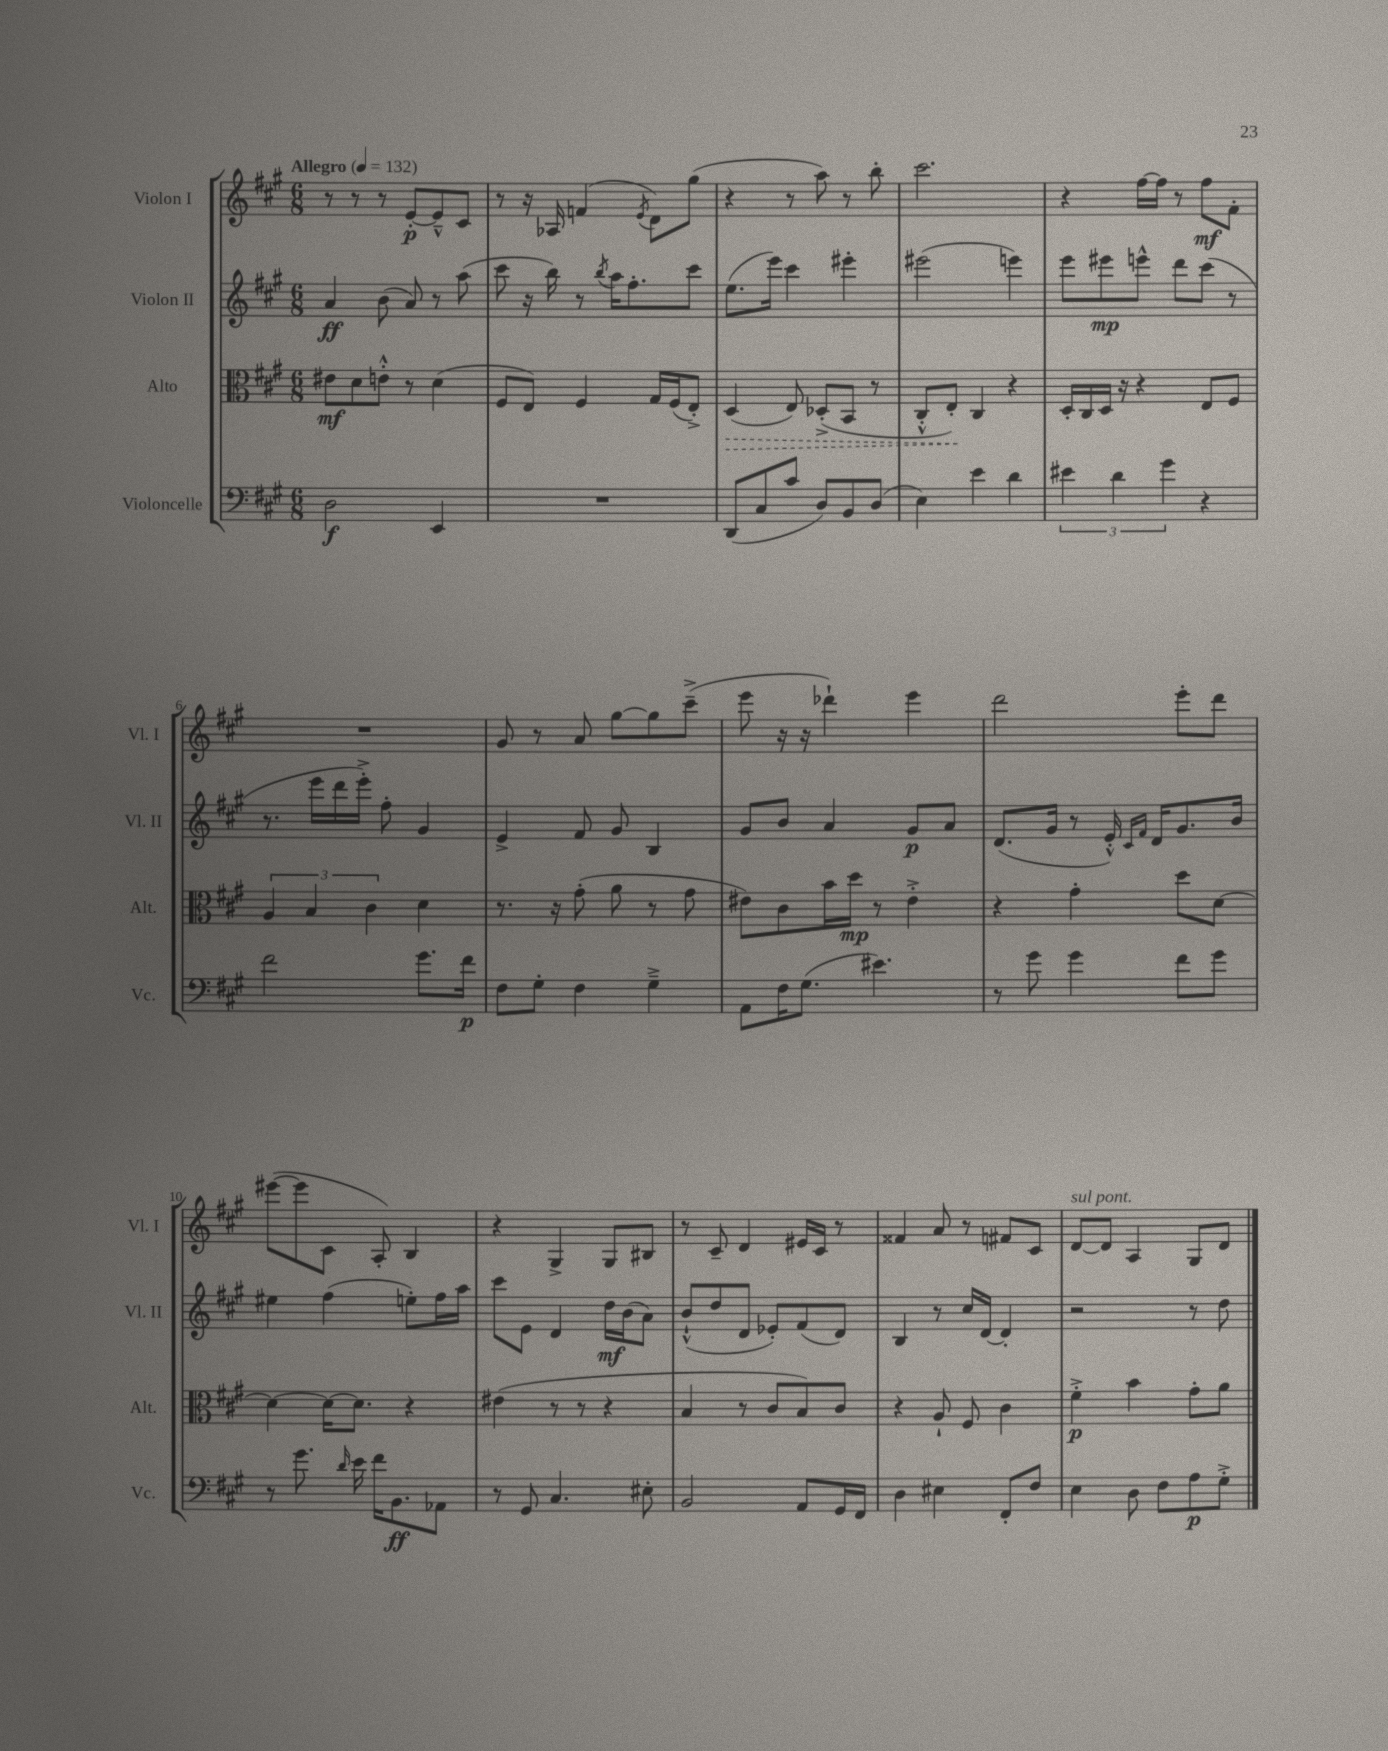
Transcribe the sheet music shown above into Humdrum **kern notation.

**kern	**dynam	**kern	**dynam	**kern	**dynam	**kern	**dynam
*part4	*part4	*part3	*part3	*part2	*part2	*part1	*part1
*staff4	*staff4	*staff3	*staff3	*staff2	*staff2	*staff1	*staff1
*I"Violoncelle	*	*I"Alto	*	*I"Violon II	*	*I"Violon I	*
*I'Vc.	*	*I'Alt.	*	*I'Vl. II	*	*I'Vl. I	*
*clefF4	*	*clefC3	*	*clefG2	*	*clefG2	*
*k[f#c#g#]	*	*k[f#c#g#]	*	*k[f#c#g#]	*	*k[f#c#g#]	*
*M6/8	*	*M6/8	*	*M6/8	*	*M6/8	*
*MM132	*	*MM132	*	*MM132	*	*MM132	*
=1	=1	=1	=1	=1	=1	=1	=1
!	!	!	!	!	!	!LO:TX:a:B:t=Allegro	!
2D\	f	8e#X\L	mf	4a/	ff	8r	.
.	.	8d\	.	.	.	8r	.
.	.	8en'^^\J	.	(8b\	.	8r	.
.	.	8r	.	8a/)	.	[8e'/L	p
4EE/	.	(4d\	.	8r	.	8e~^^/]	.
.	.	.	.	(8aa\	.	8c#/J	.
=2	=2	=2	=2	=2	=2	=2	=2
2.r	.	8F#/L	.	8ccc#\	.	8r	.
.	.	8E/J)	.	16r	.	16r	.
.	.	.	.	16bb\)	.	16A-X/	.
.	.	4F#/	.	8r	.	(4fn/	.
.	.	.	.	8qbb/	.	.	.
.	.	.	.	16aa\KL	.	.	.
.	.	.	.	8.ff#'\	.	.	.
.	.	.	.	.	.	8qe/	.
.	.	16G#/LL	.	.	.	8d\L)	.
.	.	(16F#/J	.	.	.	.	.
.	.	8E'^/J)	.	8ccc#\J	.	(8gg#\J	.
=3	=3	=3	=3	=3	=3	=3	=3
!	!	!	!LO:HP:b	!	!	!	!
(8DD/L	.	(4D/	>	(8.ee\L	.	4r	.
8C#/	.	.	.	.	.	.	.
.	.	.	.	16eee\Jk)	.	.	.
8c#/J	.	8E/)	.	4ccc#\	.	8r	.
8D/L)	.	(8D-X'^/L	.	.	.	8aa\)	.
8BB/	.	8BB/J	.	4eee#X'\	.	8r	.
(8D/J	.	8r	.	.	.	8bb'\	.
=4	=4	=4	=4	=4	=4	=4	=4
4E\)	.	8C#'^^/L	.	(2eee#X\	.	2.ccc#\	.
.	.	8E'/J)	.	.	.	.	.
4e\	.	4C#/	]	.	.	.	.
4d\	.	4r	.	4eeen\)	.	.	.
=5	=5	=5	=5	=5	=5	=5	=5
6e#X\	.	16D'/LL	.	8eee\L	.	4r	.
.	.	16C#/	.	.	.	.	.
.	.	16D/JJ	.	8eee#X\	mp	.	.
6d\	.	.	.	.	.	.	.
.	.	16r	.	.	.	.	.
.	.	4r	.	8eeen^^\J	.	[16ff#\LL	.
.	.	.	.	.	.	16ff#\JJ]	.
6g#\	.	.	.	.	.	.	.
.	.	.	.	8ddd\L	.	8r	.
4r	.	8E/L	.	(8ccc#\J	.	8ff#\L	mf
.	.	8F#/J	.	8r	.	8f#'\J	.
!!LO:LB:g=z
=6	=6	=6	=6	=6	=6	=6	=6
2f#\	.	6A/	.	8.r	.	2.r	.
.	.	6B/	.	.	.	.	.
.	.	.	.	16eee\LL	.	.	.
.	.	.	.	16ddd\	.	.	.
.	.	.	.	16eee'^\JJ)	.	.	.
.	.	6c#\	.	.	.	.	.
.	.	.	.	8ff#'\	.	.	.
8.g#\L	.	4d\	.	4g#/	.	.	.
16f#\Jk	p	.	.	.	.	.	.
=7	=7	=7	=7	=7	=7	=7	=7
8F#\L	.	8.r	.	4e^/	.	8g#/	.
8G#'\J	.	.	.	.	.	8r	.
.	.	16r	.	.	.	.	.
4F#\	.	(8g#'\	.	8f#/	.	8a/	.
.	.	8a\	.	8g#/	.	[8gg#\L	.
4G#~^\	.	8r	.	4B/	.	8gg#\]	.
.	.	8g#\	.	.	.	(8ccc#~^\J	.
=8	=8	=8	=8	=8	=8	=8	=8
8AA\L	.	8e#X\L)	.	8g#/L	.	8eee\	.
16F#\K	.	8c#\	.	8b/J	.	16r	.
(8.G#\J	.	.	.	.	.	16r	.
.	.	16b\L	.	4a/	.	4ddd-X`\)	.
.	.	16dd\JJ	mp	.	.	.	.
4.e#X\)	.	8r	.	.	.	.	.
.	.	4e#'^\	.	8g#/L	p	4eee\	.
.	.	.	.	8a/J	.	.	.
=9	=9	=9	=9	=9	=9	=9	=9
8r	.	4r	.	(8.d/L	.	2ddd\	.
8g#\	.	.	.	.	.	.	.
.	.	.	.	16g#/Jk	.	.	.
4g#\	.	4g#'\	.	8r	.	.	.
.	.	.	.	16e'^^/)	.	.	.
.	.	.	.	16qqc#/LL	.	.	.
.	.	.	.	16qqf#/JJ	.	.	.
.	.	.	.	16d/KL	.	.	.
8f#\L	.	8dd\L	.	8.g#/	.	8eee'\L	.
8g#\J	.	[8d\J	.	.	.	8ddd\J	.
.	.	.	.	16b/Jk	.	.	.
!!LO:LB:g=z
=10	=10	=10	=10	=10	=10	=10	=10
8r	.	4d\_	.	4ee#X\	.	([8eee#X\L	.
8.g#\	.	.	.	.	.	8eee#\]	.
.	.	16d\KL_	.	(4ff#\	.	8c#\J	.
16qqd/	.	.	.	.	.	.	.
16e\	.	8.d\J]	.	.	.	.	.
16f#\KL	.	.	.	.	.	8A'/)	.
8.BB\	ff	.	.	.	.	.	.
.	.	4r	.	8een'\L)	.	4B/	.
8AA-X\J	.	.	.	16ff#\L	.	.	.
.	.	.	.	16aa\JJ	.	.	.
=11	=11	=11	=11	=11	=11	=11	=11
8r	.	(4e#X\	.	8ccc#\L	.	4r	.
8GG#/	.	.	.	8e\J	.	.	.
4.C#/	.	8r	.	4d/	.	4G#^/	.
.	.	8r	.	.	.	.	.
.	.	4r	.	16dd\LL	mf	8G#/L	.
.	.	.	.	(16b\J	.	.	.
8E#X'\	.	.	.	8a\J)	.	8B#X/J	.
=12	=12	=12	=12	=12	=12	=12	=12
2BB/	.	4B/	.	(8b`^^/L	.	8r	.
.	.	.	.	8dd/	.	8c#~/	.
.	.	8r	.	8d/J	.	4d/	.
.	.	8c#/L	.	8e-X'/L)	.	.	.
8AA/L	.	8B/)	.	(8f#/	.	16e#X/LL	.
.	.	.	.	.	.	16c#/JJ	.
16GG#/L	.	8c#/J	.	8d/J)	.	8r	.
16FF#/JJ	.	.	.	.	.	.	.
=13	=13	=13	=13	=13	=13	=13	=13
4D\	.	4r	.	4B/	.	4f##X/	.
4E#X\	.	8A`/	.	8r	.	8a/	.
.	.	8F#/	.	16cc#/LL	.	8r	.
.	.	.	.	[16d/JJ	.	.	.
8FF#'/L	.	4c#\	.	4d'/]	.	8f#X/L	.
8F#/J	.	.	.	.	.	8c#/J	.
=14	=14	=14	=14	=14	=14	=14	=14
!	!	!	!	!	!	!LO:TX:a:i:t=sul pont.	!
4E\	.	4f#'^\	p	2r	.	[8d/L	.
.	.	.	.	.	.	8d/J]	.
8D\	.	4b\	.	.	.	4A/	.
8F#\L	.	.	.	.	.	.	.
8A\	p	8g#'\L	.	8r	.	8G#/L	.
8G#'^\J	.	8a\J	.	8dd\	.	8d/J	.
==	==	==	==	==	==	==	==
*-	*-	*-	*-	*-	*-	*-	*-
